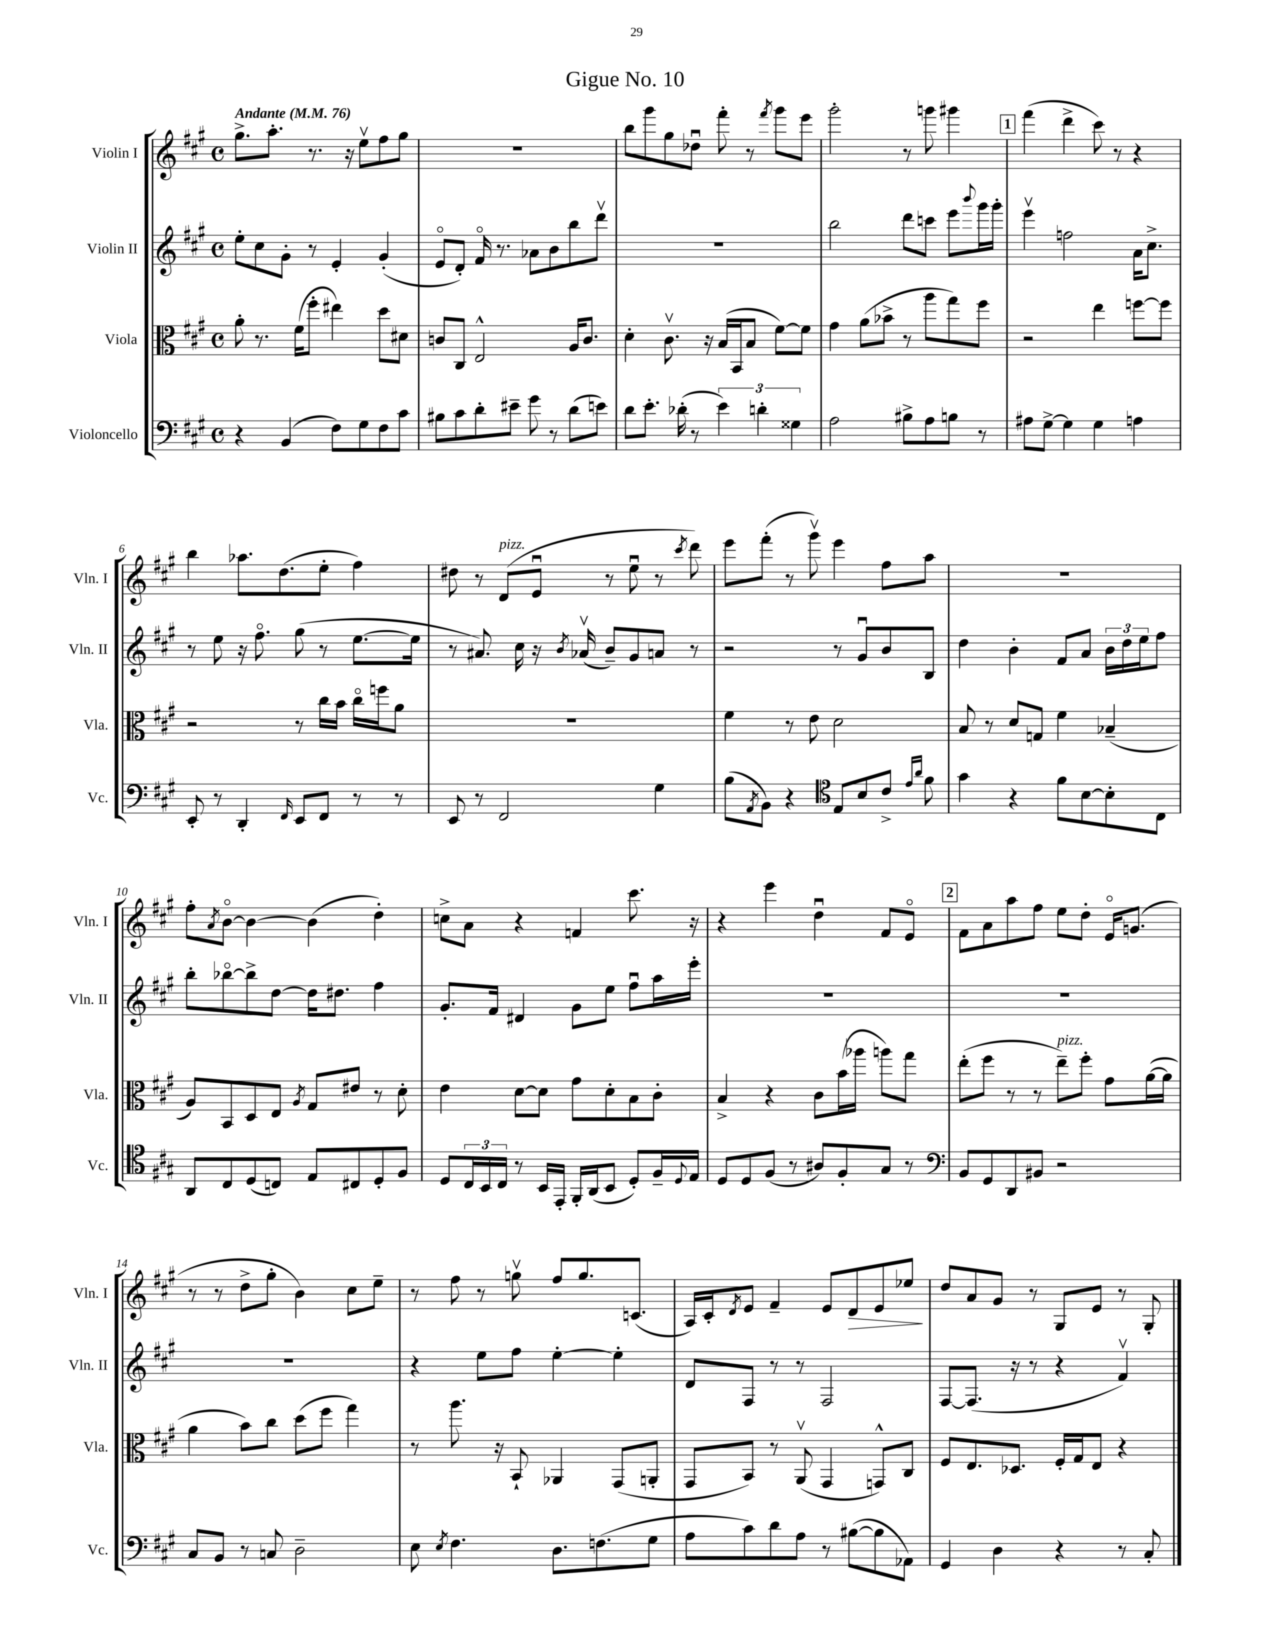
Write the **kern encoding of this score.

**kern	**kern	**kern	**kern
*staff4	*staff3	*staff2	*staff1
*clefF4	*clefC3	*clefG2	*clefG2
*k[f#c#g#]	*k[f#c#g#]	*k[f#c#g#]	*k[f#c#g#]
*M4/4	*M4/4	*M4/4	*M4/4
*met(c)	*met(c)	*met(c)	*met(c)
*MM76	*MM76	*MM76	*MM76
4r	8a'\	8ee'\L	8.gg#^\L
.	8.r	8cc#\	.
.	.	.	8.aa'\J
(4BB/	.	8g#'\J	.
.	(16f#\LK	.	.
.	8ff#'\J	8r	8.r
8F#\L)	4ee#\)	4e'/	.
.	.	.	16r
8G#\	.	.	8eev\L
8F#\	8dd\L	(4g#'/	8ff#\
8c#\J	8d#\J	.	8gg#\J
=	=	=	=
8B#\L	8c/L	8eo/L	1r
8c#\	8C#/J	8d'/J)	.
8d'\	2E^^/	16f#o/	.
.	.	8.r	.
8e#~\J	.	.	.
8g#\	.	8a-\L	.
8r	.	8b\	.
(8d\L	16A/LK	8bb\	.
.	8.c/J	.	.
8e\J)	.	8dddv\J	.
=	=	=	=
8d\L	4d'\	1r	8bb\L
8.e'\J	.	.	8ggg#\
.	8.c#v\	.	8gg#\
(16d-'\	.	.	.
8r	.	.	8dd-u\J
.	16r	.	.
6e\)	(16B/LL	.	8fff#'\
.	16BB/J	.	.
.	8B/J	.	8r
6d'\	.	.	.
.	.	.	8qfff#/
.	[8f#\L)	.	8ggg#\L
6G##\	.	.	.
.	8f#\]J	.	8eee\J
=	=	=	=
2A\	4g#\	2bb\	2ggg#'\
.	(8a\L	.	.
.	8b-^\J	.	.
8B#^\L	8r	8ddd\L	8r
8A\	8aa\L	8ccc\J	8ggg\
8B\J	8gg#\)	8eee\L	4ggg#\
.	.	8qqbbb/	.
8r	8ff#\J	16ggg#\L	.
.	.	16ggg#'\JJ	.
=	=	=	=
8A#\L	2r	4eeev\	(4fff#\
[8G#^\J	.	.	.
4G#\]	.	2ff\	4ddd^\
4G#\	4ee\	.	8ccc#\)
.	.	.	8r
4A\	[8ff\L	16a\LK	4r
.	.	8.cc#^\J	.
.	8ff\]J	.	.
=	=	=	=
8EE'/	2r	8r	4bb\
8r	.	8ee\	.
4DD'/	.	16r	8.aa-\L
.	.	8.ff#o\	.
.	.	.	(8.dd\
16qqFF#/	.	.	.
8EE/L	8r	(8gg#\	.
8FF#/J	16cc#\LL	8r	8ee'\J
.	16b\JJ	.	.
8r	16cc#o\LL	[8.ee\L	4ff#\)
.	16ff\J	.	.
8r	8a\J	.	.
.	.	16ee\]Jk	.
=	=	=	=
8EE/	1r	8r	8dd#\
8r	.	8.a#/)	8r
2FF#/	.	.	(8d/L
.	.	16cc#\	.
.	.	16r	8eu/J
.	.	8qb/	.
.	.	(16a-v/	.
.	.	8b~/L)	8r
.	.	8g#/	8eeu\
4G#\	.	8a/J	8r
.	.	.	8qccc#/
.	.	8r	8ddd\)
=	=	=	=
(8B\L	4f#\	2r	8eee\L
8qAA/	.	.	.
8BB\J)	.	.	(8fff#'\J
4r	8r	.	8r
.	8e\	.	8ggg#v\)
*clefC4	*	*	*
8E/L	2d\	8r	4eee\
8B/	.	8g#u/L	.
8c#^/J	.	8b/	8ff#\L
16qqe/LL	.	.	.
16qqa/JJ	.	.	.
8f#\	.	8B/J	8aa\J
=	=	=	=
4g#\	8B/	4dd\	1r
.	8r	.	.
4r	8d/L	4b'\	.
.	8G/J	.	.
8f#\L	4f#\	8f#/L	.
[8B\	.	8a/J	.
8B'\]	(4B-~/	24b\LL	.
.	.	24dd\	.
.	.	24ee\J	.
8C#\J	.	8ff#\J	.
=	=	=	=
8AA/L	8A/L)	8bb'\L	8ff#'\L
.	.	.	8qa/
8C#/	8BB/	[8bb-o\	[8bo\J
(8D/	8D/	8bb-^\]	4b\_
8C/J)	8E/J	[8dd\J	.
.	8qA/	.	.
8E/L	8G#/L	16dd\]LK	(4b\]
.	.	8.dd#\J	.
8C#/	8e#/J	.	.
8D'/	8r	4ff#\	4dd'\)
8F#/J	8d'\	.	.
=	=	=	=
8D/L	4e\	8.g#'/L	8cc^\L
24C#/L	.	.	8a\J
24BB/	.	.	.
.	.	16f#/Jk	.
24C#/JJ	.	.	.
8r	[8d\L	4d#/	4r
16BB/LL	8d\]J	.	.
16EE'/JJ	.	.	.
16FF#'/LL	8g#\L	8g#\L	4f/
(16AA/J	.	.	.
8BB/J	8d'\	8ee\J	.
8D'/L)	8B\	8ff#u\L	8.ccc#\
16F#~/L	8c#'\J	16aa\L	.
8qqD/	.	.	.
16E/JJ	.	16eee'\JJ	16r
=	=	=	=
8D/L	4B^/	1r	4r
8D/	.	.	.
(8F#/J	4r	.	4eee\
8r	.	.	.
8A#/L)	8c#\L	.	4ddu\
8F#'/	(16b\L	.	.
.	16aa-\JJ	.	.
8G#/J	8aa\L)	.	8f#/L
8r	8gg#\J	.	8eo/J
=	=	=	=
*clefF4	*	*	*
8BB/L	(8ee'\L	1r	8f#\L
8GG#/	8ff#\J	.	8a\
8DD/	8r	.	8aa\
8BB#/J	8r	.	8ff#\J
2r	8ee~\L)	.	8ee\L
.	8ff#'\J	.	8dd'\J
.	8g#\L	.	16eo/LK
.	.	.	(8.g/J
.	([16a\L	.	.
.	16a\]JJ	.	.
=	=	=	=
8C#/L	4a\	1r	8r
8BB/J	.	.	8r
8r	8b\L)	.	8dd^\L
8C/	8cc#\J	.	8gg#'\J
2D~\	(8dd\L	.	4b\)
.	8ff#\J	.	.
.	4gg#\)	.	8cc#\L
.	.	.	8ee~\J
=	=	=	=
8E\	8r	4r	8r
8qE/	.	.	.
4.F#\	8.aa\	.	8ff#\
.	.	8ee\L	8r
.	16r	.	.
.	8BB`/	8ff#\J	8ggv\
8.D\L	4AA-/	[4ee'\	8ff#/L
.	.	.	8.gg/
(8.F\	.	.	.
.	(8GG#/L	4ee'\]	.
.	.	.	(8.c/J
8G#\J	8AA'/J	.	.
=	=	=	=
8A\L	8GG#/L	8d/L	16A/LL)
.	.	.	16c#'/J
.	.	.	8qd/
8c#\)	8BB/J)	8F#/J	8e/J
8d\	8r	8r	4f#~/
8A\J	(8AAv/	8r	.
8r	4GG#/	2F#/	8e/L
([8B#\L	.	.	8d/
8B#\]	8GG^^/L)	.	8e/
8AA-\J)	8C#/J	.	8ee-/J
=	=	=	=
4GG#/	8F#/L	[8F#/L	8dd/L
.	8.E/	(8.F#/]J	8a/
4D\	.	.	8g#/J
.	8.D-/J	16r	.
.	.	8r	8r
4r	16F#'/LL	4r	8G#/L
.	16G#/J	.	.
.	8E/J	.	8e/J
8r	4r	4f#v/)	8r
8C#'/	.	.	8G#'/
==	==	==	==
*-	*-	*-	*-
